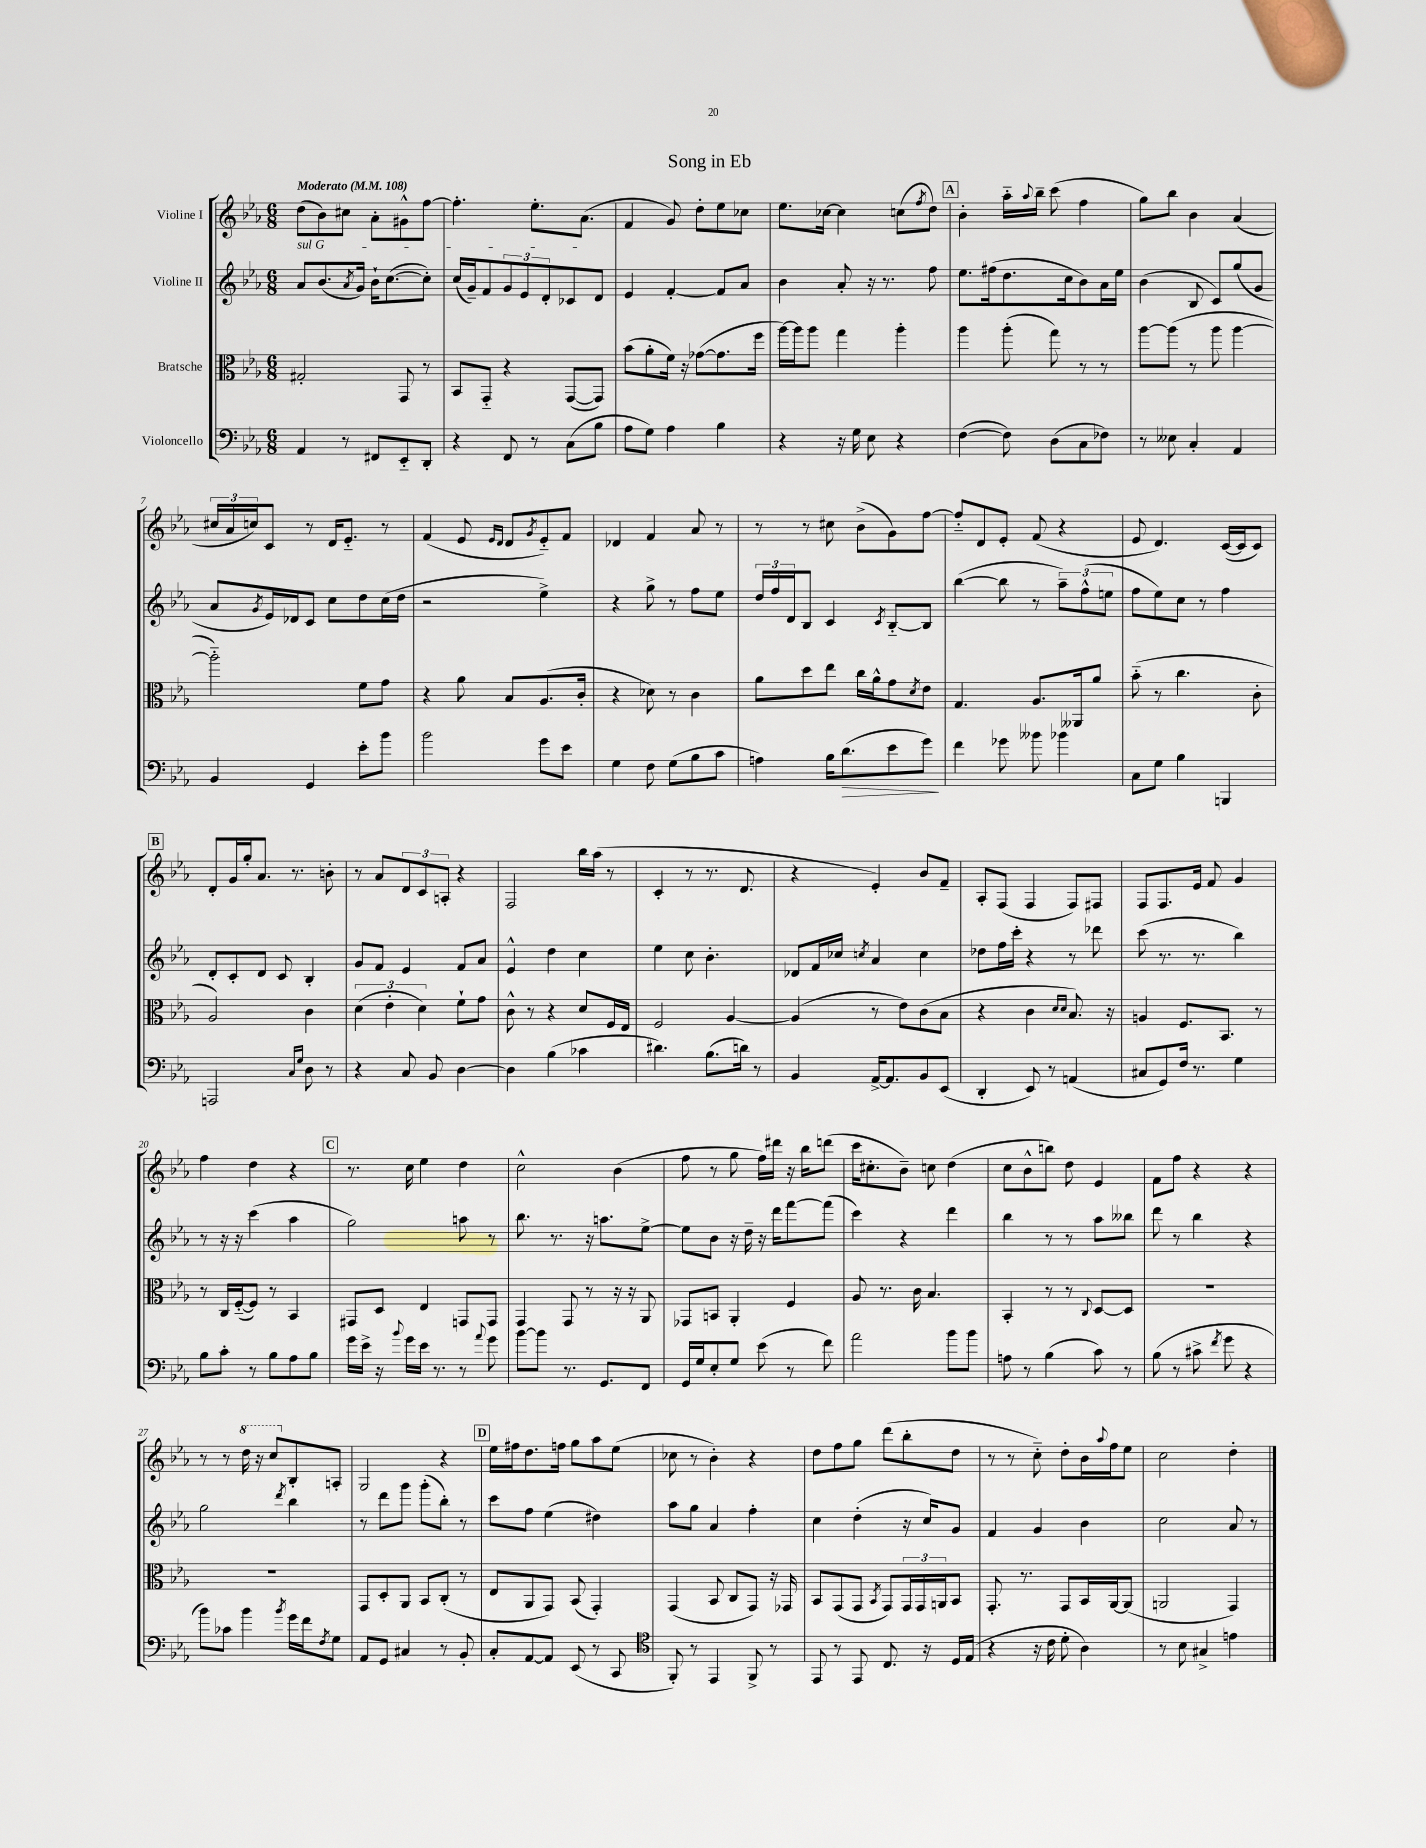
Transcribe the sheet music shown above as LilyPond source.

\header { title = "Song in Eb" }
<<
\new StaffGroup <<
\new Staff = "s0" \with { instrumentName = "Violine I" } {
    \clef treble \key ees \major \numericTimeSignature \time 6/8 \tempo "Moderato" 4 = 108
    d''8( bes'8) cis''8 aes'8-. gis'8-^ f''8~ |
    f''4.-. ees''8.-. aes'8.( |
    f'4 g'8) d''8-. ees''8 ces''8 |
    ees''8. ces''16~ ces''4 c''8( \acciaccatura { f''8 } d''8) |
    \mark \markup { \box "A" } bes'4-. aes''16-_ \appoggiatura { aes''8 } bes''16-- c'''8( f''4 |
    g''8) bes''8 bes'4 aes'4( |
    \tuplet 3/2 { cis''16 aes'16 c''16) } c'8 r8 d'16 ees'8.-_ r8 |
    f'4( ees'8 \grace { ees'16 d'16 } d'8 \acciaccatura { g'8 } ees'8-_) f'8 |
    des'4 f'4 aes'8 r8 |
    r8 r8 cis''8 bes'8->( g'8) f''8~ |
    f''8-_ d'8 ees'8-. f'8( r4 |
    ees'8 d'4.) c'16~( c'16 c'8) |
    \mark \markup { \box "B" } d'8-. g'16 g''16-. aes'8. r8. b'8-. |
    r8 aes'8 \tuplet 3/2 { d'8 c'8 a8-. } r4 |
    f2 bes''16 aes''16( r8 |
    c'4-. r8 r8. d'8. |
    r4 ees'4-.) bes'8 f'8-- |
    aes8-. f8( f4 f8) fis8 |
    f8 f8. ees'16 f'8 g'4 |
    f''4 d''4 r4 |
    \mark \markup { \box "C" } r8. c''16 ees''4 d''4 |
    c''2-^ bes'4( |
    f''8 r8 g''8 f''16) dis'''16 r16 bes''16 d'''8( |
    c'''16 cis''8.-. bes'8--) c''8 d''4( |
    c''8 bes'8-^ b''8) d''8 ees'4 |
    f'8 f''8 r4 r4 |
    r8 r8 \ottava #1 d'''16 r16 c'''8 \ottava #0 bes8-. a8-. |
    g2 r4 |
    \mark \markup { \box "D" } ees''16 fis''16 d''8. f''16 g''8 aes''8 ees''8( |
    ces''8 r8 bes'4-.) r4 |
    d''8 f''8 g''8 d'''8( bes''8-. d''8 |
    r8 r8 c''8-_) d''8-. bes'16 \appoggiatura { aes''8 } f''16 ees''8 |
    c''2 d''4-. \bar "|." |
}
\new Staff = "s1" \with { instrumentName = "Violine II" } {
    \clef treble \key ees \major \numericTimeSignature \time 6/8
    \once \override TextSpanner.bound-details.left.text = \markup { \italic "sul G" } aes'8\startTextSpan bes'8.( \acciaccatura { aes'8 } g'16) bes'16-! c''8.~( c''8-.) |
    c''16( g'16--) f'8 \tuplet 3/2 { g'8 ees'8 d'8-. } ces'8 d'8\stopTextSpan |
    ees'4 f'4~-. f'8 aes'8 |
    bes'4 aes'8-. r16 r8. f''8 |
    \mark \markup { \box "A" } ees''8. fis''16( d''8. c''16 bes'8) aes'16 ees''16 |
    bes'4( bes8 c'8) g''8( g'8 |
    aes'8 \acciaccatura { g'8 } ees'16) des'16 c'8 c''8 d''8 c''16( d''16 |
    r2 ees''4->) |
    r4 g''8-> r8 f''8 ees''8 |
    \tuplet 3/2 { d''16 f''16 d'16 } bes8 c'4 \acciaccatura { c'8 } bes8~-_ bes8 |
    bes''4~( bes''8 r8 \tuplet 3/2 { aes''8--) f''8-^( e''8 } |
    f''8 ees''8) c''8 r8 f''4 |
    \mark \markup { \box "B" } d'8-. c'8-. d'8 c'8 bes4-. |
    g'8 f'8 ees'4 f'8 aes'8 |
    ees'4-^ d''4 c''4 |
    ees''4 c''8 bes'4.-. |
    des'8 f'16 ces''16 \acciaccatura { c''8 } aes'4 c''4 |
    des''8 f''16 c'''16-. r4 r8 des'''8 |
    c'''8( r8. r8. bes''4) |
    r8 r16 r16 c'''4( aes''4 |
    \mark \markup { \box "C" } g''2) a''8 r8 |
    bes''8. r8. r16 a''8. ees''8~-> |
    ees''8 bes'8 r16 d''16-- r16 d'''16 f'''8~ f'''8( |
    c'''4) r4 d'''4 |
    bes''4 r8 r8 aes''8 beses''8 |
    d'''8 r8 bes''4 r4 |
    g''2 \acciaccatura { d'''8 } bes''4 |
    r8 d'''8 g'''8 g'''8-.( bes''8-.) r8 |
    \mark \markup { \box "D" } c'''8 f''8 ees''4( dis''4) |
    aes''8 g''8 aes'4 f''4-. |
    c''4 d''4-.( r16 c''16) g'8 |
    f'4 g'4 bes'4 |
    c''2 aes'8 r8 \bar "|." |
}
\new Staff = "s2" \with { instrumentName = "Bratsche" } {
    \clef alto \key ees \major \numericTimeSignature \time 6/8
    gis2-. g,8 r8 |
    bes,8 g,8-_ r4 g,8~( g,8) |
    bes'8( aes'8-. f'16) r16 ges'8~( ges'8. f''16 |
    aes''16~) aes''16 aes''8 g''4 aes''4-. |
    \mark \markup { \box "A" } aes''4 aes''8-.( g''8) r8 r8 |
    aes''8~ aes''8( r8 aes''8 aes''4~ |
    aes''2-_) f'8 g'8 |
    r4 aes'8 bes8 aes8.( c'16-. |
    r4 des'8) r8 c'4 |
    aes'8 d''8 ees''8 c''16 aes'16-^ g'8 \acciaccatura { d'8 } ees'8 |
    g4. aes8. aeses,16 aes'8 |
    bes'8-_( r8 c''4. c'8-. |
    \mark \markup { \box "B" } aes2) c'4 |
    \tuplet 3/2 { d'4( ees'4-. d'4) } f'8-! g'8 |
    c'8-^ r8 r4 d'8 f16 ees16 |
    f2 aes4~ |
    aes4( r8 ees'8) c'8( bes8 |
    r4 c'4 \grace { d'16 d'16 } bes8.) r16 |
    a4 f8. bes,8. r8 |
    r8 c16 f16~-_( f8) r8 bes,4 |
    \mark \markup { \box "C" } gis,8 d8 ees4 g,8 g,8 |
    g,4 g,8 r8 r16 r16 aes,8 |
    ges,8 b,8 aes,4-. f4 |
    aes8 r8. c'16 bes4. |
    bes,4-. r8 r8 \appoggiatura { c8 } d8~ d8 |
    R2. |
    R2. |
    g,8 d8-. aes,8 bes,8 c8-.( r8 |
    \mark \markup { \box "D" } ees8 aes,8 g,8) bes,8( g,4-.) |
    g,4( bes,8 c8 g,8) r16 ges,16 |
    bes,8 g,8( g,8 \acciaccatura { bes,8 } g,8) \tuplet 3/2 { g,16 g,16 a,16 } bes,8 |
    g,8.-. r8. g,8 bes,16 aes,16~ aes,8( |
    a,2 g,4) \bar "|." |
}
\new Staff = "s3" \with { instrumentName = "Violoncello" } {
    \clef bass \key ees \major \numericTimeSignature \time 6/8
    aes,4 r8 fis,8 ees,8-_ d,8-. |
    r4 f,8 r8 c8( bes8 |
    aes8 g8) aes4 bes4 |
    r4 r16 g16 ees8 r4 |
    \mark \markup { \box "A" } f4~( f8) d8( c8 fes8) |
    r8 eeses8 c4-. aes,4 |
    bes,4 g,4 ees'8-. bes'8 |
    bes'2 g'8 ees'8 |
    g4 f8 g8( bes8 c'8 |
    a4) bes16 d'8.\>( ees'8 g'8\!) |
    f'4 ges'8 beses'8 bes'4 |
    c8 g8 bes4 b,,4 |
    \mark \markup { \box "B" } a,,2 \grace { c16 g16 } d8 r8 |
    r4 c8 bes,8 d4~ |
    d4 bes4( ces'4 |
    dis'4.) bes8.( d'16) r8 |
    bes,4 aes,16~-> aes,8. bes,8 ees,8( |
    d,4-. ees,8) r8 a,4( |
    cis8 g,8) f16 r8. g4 |
    bes8 c'8-. r8 bes8 aes8 bes8 |
    \mark \markup { \box "C" } g'16 ees'16-> r16 \appoggiatura { bes'8 } g'16 ees'16 r8. r8 \appoggiatura { aes'8 } g'8 |
    bes'8~ bes'8 r8. g,8. f,8 |
    g,16 g16 ees8-. g8 ees'8( r8 f'8) |
    aes'2 bes'8 bes'8 |
    a8 r8 bes4( c'8) r8 |
    bes8( r8 cis'8-> \acciaccatura { f'8 } g'8 r4 |
    bes'8) ces'8 bes'4 \acciaccatura { bes'8 } g'16 f'16 \acciaccatura { f8 } g8 |
    aes,8 g,8 cis4 r8 bes,8-. |
    \mark \markup { \box "D" } c8-. aes,8~ aes,8 ees,8( r8 c,8 |
    \clef tenor f,8-.) r8 ees,4 f,8-> r8 |
    ees,8 r8 ees,8 c8. r16 d16 ees16( |
    r4 r16 c'16 d'8-. aes4) |
    r8 bes8 gis4-> e'4 \bar "|." |
}
>>
>>
